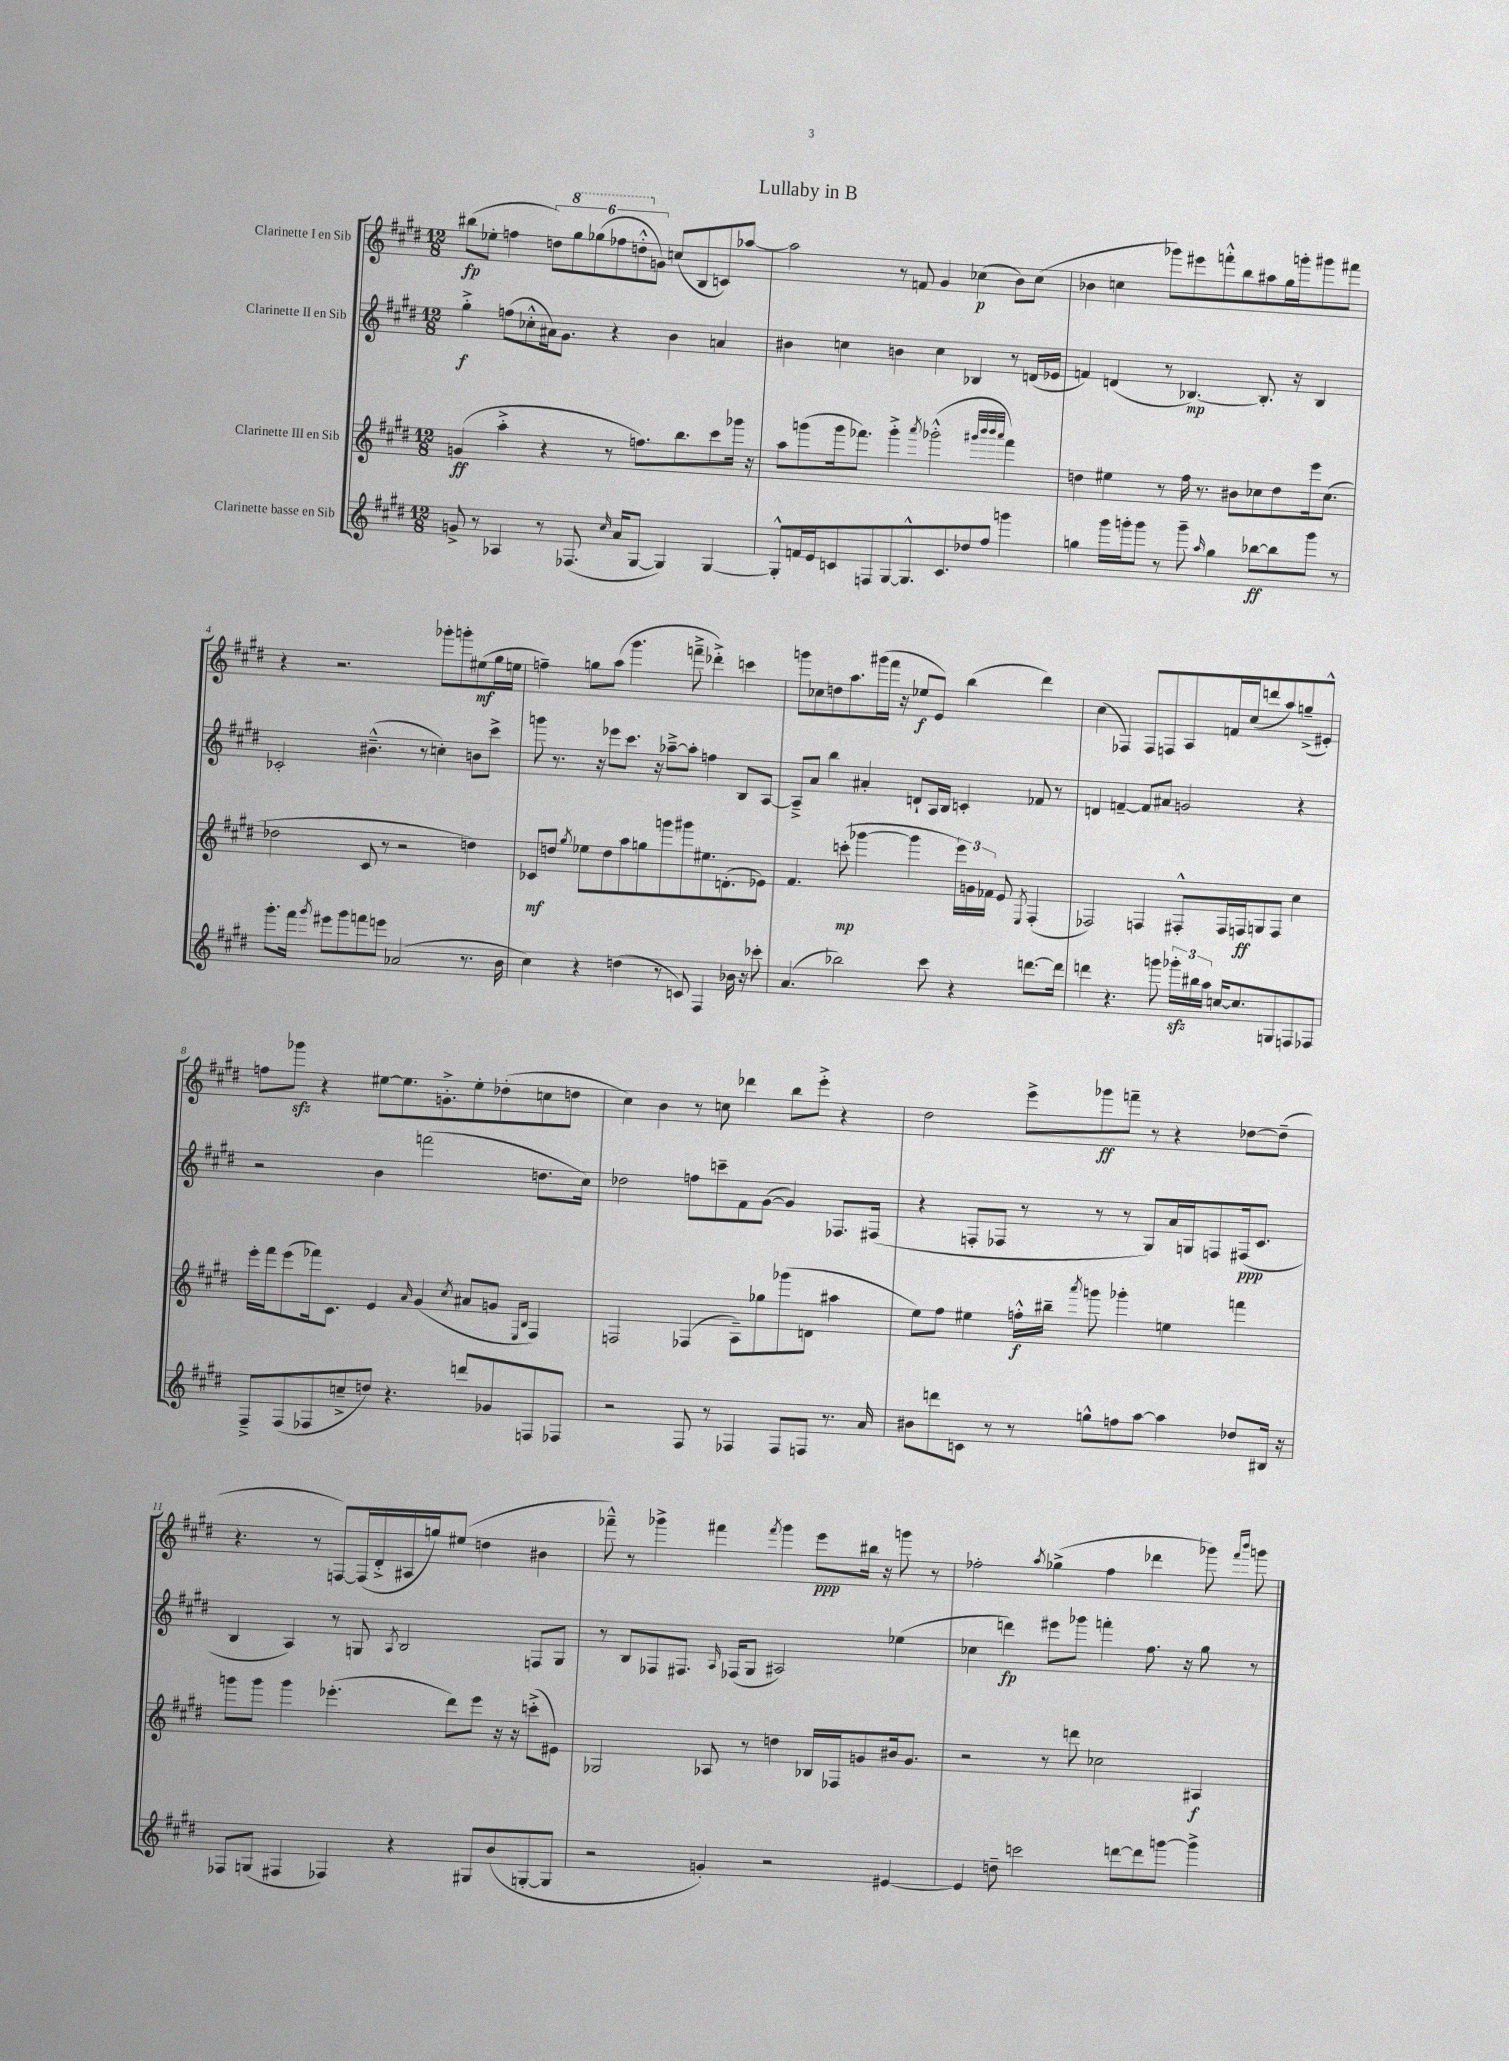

**kern	**kern	**kern	**kern
*staff4	*staff3	*staff2	*staff1
*clefG2	*clefG2	*clefG2	*clefG2
*k[f#c#g#d#]	*k[f#c#g#d#]	*k[f#c#g#d#]	*k[f#c#g#d#]
*M12/8	*M12/8	*M12/8	*M12/8
8g^	(4g	4gg#'^	(8bb#
8r	.	.	8ee-'
4A-	4aa'^	(8ff	4ff
.	.	8cc-'^^	.
8r	4r	16a#)	12dd)
.	.	8.g#	.
.	.	.	12ggg#
(8.F-	.	.	.
.	.	.	(12ggg-
.	8r	4r	12fff-
16qqcc#	.	.	.
16a	.	.	.
.	.	.	12ddd'^^
[8G#	8.ff)	.	.
.	.	.	12g)
4G#])	.	4b	(8cc
.	8.bb	.	.
.	.	.	8B
[4G#	8ccc#	4a	8c)
.	16ggg-	.	[8aa-
.	16r	.	.
=	=	=	=
8G#'^^]	8aa	4b#	2aa-]
16f	(8ggg	.	.
16e	.	.	.
8c	16ggg	4cc	.
.	8.fff-)	.	.
8F	.	.	.
[8G#	4ggg'^	4b	8r
8.G#^^]	.	.	8f
.	8qaaa	.	.
.	(2ggg-'^^	4cc	4g#
8.c	.	.	.
8dd-	.	4B-	(4cc-
8ff#	.	.	.
.	32qqggg#	.	.
.	32qqbbb	.	.
.	32qqbbb	.	.
.	32qqaaa	.	.
4ggg	4fff-)	8r	8b)
.	.	(16d	(8cc-
.	.	16e-	.
=	=	=	=
4gg	4dd	4f)	4b-
16ggg#	4ee#	(4d	4cc
16ggg'	.	.	.
8ggg	.	.	.
8r	8r	8r	8ggg-)
8ggg~	16ff#	[4.B-)	8eee#
.	8.r	.	.
16qqaa	.	.	.
4gg	.	.	8fff'^^
.	8b#	.	8bb
[8bb-	8cc-	8.B-']	8aa#
8bb-]	8dd	.	16gg#
.	.	16r	16ggg'
8ggg	16eee	4B-	8ggg#
.	(8.cc-	.	.
8r	.	.	8fff#
=	=	=	=
8.ggg#'	2dd-	2c-'	4r
16fff#	.	.	.
8qggg#	.	.	.
8eee#	.	.	2.r
8ggg#	.	.	.
8fff	8c#	(4.b#~^^	.
8eee	8r	.	.
(2a-	2r	.	.
.	.	8r	.
.	.	4cc')	8ggg-'
.	.	.	8ggg'
8.r	4dd)	8b	(8ee#
.	.	8ccc#^	16gg#
16b	.	.	16ee
=	=	=	=
4cc#)	8c-	8ggg	4ff~)
.	8dd	8.r	.
.	8qgg#	.	.
4r	8ee-	.	8gg
.	.	16r	.
.	8dd	8eee-	(8aa
(4dd	8aa	8.ccc#	4.ggg#
.	8gg	.	.
.	.	16r	.
8r	8ggg	[8aa-~^	.
8c)	8ggg#	8aa-']	8fff~^
4F#	8.ee#	4ff	4ddd-'^)
.	(8.d'	.	.
16b-	.	8B	4ccc
16r	.	.	.
8ccc-'	8e-)	[8A	.
=	=	=	=
(4.a	4.f#	8A~^]	8ggg
.	.	8a	8cc-
.	.	4bb	8dd
2bb-)	(8ccc'	.	8.aa
.	[4ggg-	4a#'	.
.	.	.	(16ggg#
.	.	.	16fff#
.	.	.	16r
.	4ggg-]	8d`	8ee-
8ccc#	.	16A	8e)
.	.	16B	.
4r	24eee)	4c'	(4bb
.	24g	.	.
.	24f-	.	.
.	8e	.	.
.	8qE	.	.
[8.ddd	(4F#'	8f-	4ddd#)
.	.	8r	.
16ddd]	.	.	.
=	=	=	=
4ddd	2F-)	4d	(4cc#
4.r	.	[4f~	4F-)
.	4F	8f]	8F-
8ggg	.	8a#	8F
24ggg-'	8F#'^^	2g	8A
24bb#	.	.	.
24aa	.	.	.
[16cc	16F#	.	16f
8.cc]	16F	.	(16cc#
.	8G	.	8ddd
8G	8F	.	8aa)
8F	4cc#	4r	(8gg~^
8F-	.	.	8e#'^^)
=	=	=	=
8F#~^	16eee'	2r	8ff
.	16fff#	.	.
(8F#	(8eee	.	8ggg-
8F-	16fff-)	.	4r
.	8.c#	.	.
8cc~^	.	.	.
8dd)	4e	4b	[8ee#
4.r	.	.	8.ee#]
.	16qqa	.	.
.	(4g#	(2fff	.
.	.	.	8.g'^
.	8qcc#	.	.
8ddd	8a#	.	8ee#'
8g-	8g	.	(8dd-'
.	16qqE	.	.
.	16qqB	.	.
8F	4F#)	8.dd	8cc
8F-	.	.	8dd
.	.	16cc#)	.
=	=	=	=
2r	2F	2dd-	4cc#)
.	.	.	4b
8F#	(4F-	8ff	8r
8r	.	8ccc~	8cc
4F-	8A~)	8f#	4ddd-
.	8gg-	([8g#	.
8F-	(8ggg-	4g#])	8bb
8F	8d	.	8eee'^
8.r	4aa#	8.F-	4r
16a	.	(16F#	.
=	=	=	=
8b#	8ee)	4r	2dd#
8ddd	8ff#	.	.
8c	4ee#	8F'	.
8r	.	8F-	.
8r	16ff'^^	8r	8eee^
.	16bb#~	.	.
.	8qaaa	.	.
8gg^^	8ggg	8r	8ggg-
8ff	4ggg-'	8r	8fff~
[8aa	.	8G#)	8r
4aa]	4ee	16a	4r
.	.	16G	.
.	.	8F	.
8dd-	4fff	(16F#	[8dd-
.	.	8.c#	.
16B#	.	.	(8dd-~]
16r	.	.	.
=	=	=	=
8F-	8ggg	4B	4.r
(8G	8ggg	.	.
4F#	4ggg	4A)	.
.	.	.	8r
4F-)	(4.eee-'	8r	[8F)
.	.	8G	(16F]
.	.	.	16d#'^
.	.	8qA	.
4r	.	2B	16A#
.	.	.	16gg)
.	8ddd#)	.	(8ee#
8G#	8eee-	.	4dd
(8b	16r	.	.
.	16r	.	.
[8G'	(8ccc'^	8F	4b#
8G]	8e#)	8G	.
=	=	=	=
2r	2G-	8r	8fff-~^^)
.	.	8B	8r
.	.	8F-	4ggg-^
.	.	8.F#	.
4g')	8A-	.	4fff#
.	.	16qqA	.
.	.	(16F-	.
.	8r	8G#	.
.	.	.	8qfff#
2r	4dd	2A#)	4ggg-
.	16B-	.	8eee
.	16F-	.	.
.	8g	.	16bb#
.	.	.	16r
[4e#	16b#	(4ee-	8ggg
.	8.g	.	.
.	.	.	8r
=	=	=	=
4e#]	2r	4cc-	2ff-'
8dd~	.	4ddd)	.
2ccc	.	.	.
.	.	.	8qaa
.	8r	8eee#	(4gg-^
.	8ddd	8ggg-	.
.	2cc-	4fff'	4ff-
[8ddd	.	.	.
8ddd]	.	8.ff#	4ddd-
[8ggg	.	.	.
.	.	16r	.
4ggg^]	4A#	8gg#	8ggg-)
.	.	.	16qqfff#
.	.	.	16qqbbb
.	.	8r	8ggg
==	==	==	==
*-	*-	*-	*-
